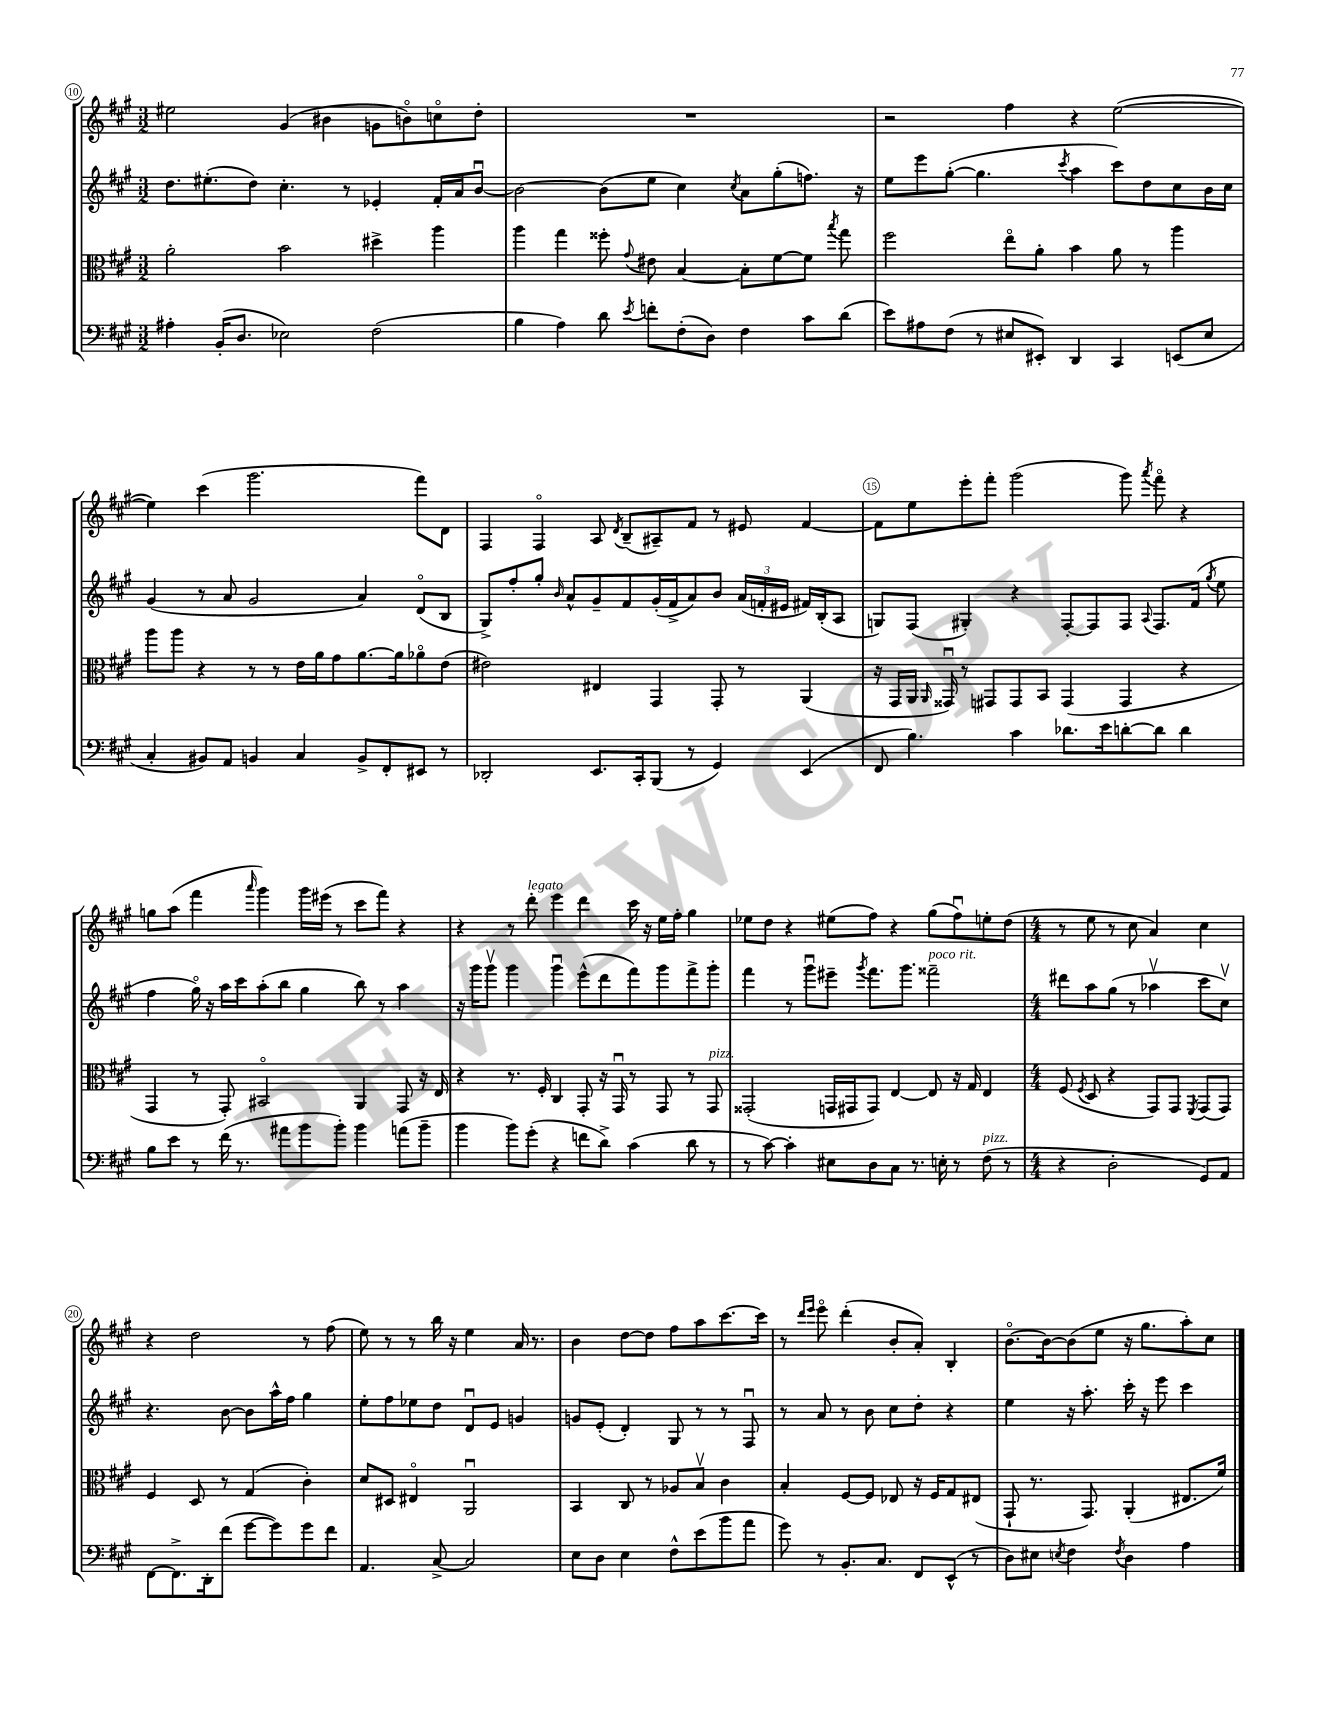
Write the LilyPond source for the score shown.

<<
\new StaffGroup <<
\new Staff = "s0" {
    \clef treble \key a \major \numericTimeSignature \time 3/2
    \autoBeamOff eis''2 gis'4( bis'4 g'8[ b'8\flageolet) c''8\flageolet d''8]-. |
    R1. |
    r2 fis''4 r4 e''2~( |
    e''4) cis'''4( gis'''2. fis'''8[) d'8] |
    fis4 fis4\flageolet a8 \acciaccatura { d'8 } b8[--( ais8--) fis'8] r8 eis'8 fis'4~ |
    fis'8[ e''8 e'''8-. fis'''8]-. gis'''2( gis'''8) \acciaccatura { a'''8 } fis'''8\flageolet r4 |
    g''8[ a''8]( fis'''4 \grace { a'''16 } gis'''4) gis'''16[ eis'''16]( r8 cis'''8[ fis'''8]) r4 |
    r4 r8 d'''8-.^\markup { \italic "legato" } e'''4 d'''4 cis'''16 r16 e''16[ fis''16]-. gis''4 |
    ees''8[ d''8] r4 eis''8[( fis''8]) r4 gis''8[( fis''8\downbow) e''8-. d''8]( |
    \numericTimeSignature \time 4/4 r8 e''8 r8 cis''8 a'4) cis''4 |
    r4 d''2 r8 fis''8( |
    e''8) r8 r8 b''16 r16 e''4 a'16 r8. |
    b'4 d''8[~ d''8] fis''8[ a''8 cis'''8.~ cis'''16] |
    r8 \grace { d'''16[ e'''16] } e'''8\flageolet d'''4-.( b'8[-. a'8]-.) b4-. |
    b'8.[~\flageolet b'16~ b'8( e''8] r16 gis''8.[ a''8-.) cis''8] \bar "|." |
}
\new Staff = "s1" {
    \clef treble \key a \major \numericTimeSignature \time 3/2
    \autoBeamOff d''8.[ eis''8.-.( d''8]) cis''4.-. r8 ees'4-. fis'16[-. a'16 b'8]~\downbow |
    b'2~ b'8[( e''8] cis''4) \acciaccatura { cis''8 } a'8[ gis''8-.( f''8.]) r16 |
    e''8[ e'''8 gis''8]~-.( gis''4. \acciaccatura { cis'''8 } a''4 cis'''8[) d''8 cis''8 b'16 cis''16] |
    gis'4( r8 a'8 gis'2 a'4) d'8[\flageolet( b8] |
    gis8[->) fis''8-. gis''8]-. \grace { b'16 } a'8[-^ gis'8-- fis'8 gis'16-.( fis'16-> a'8) b'8] \tuplet 3/2 { a'16[( f'16-. eis'16] } fis'16[) b16-.( a8] |
    g8[) fis8]( gis4-.) r4 fis8[~-. fis8 fis8] \appoggiatura { a8 } fis8.[ fis'16]( \acciaccatura { gis''8 } e''8 |
    fis''4 gis''16\flageolet) r16 a''16[ cis'''16 a''8-.( b''8] gis''4 b''8) r8 a''4 |
    r16 gis'''16[ gis'''8]\upbow gis'''4 gis'''4\downbow e'''8[-^( d'''8 fis'''8) gis'''8 fis'''8-> gis'''8]-. |
    fis'''4 r8 gis'''8[\downbow eis'''8]-- \acciaccatura { gis'''8 } fis'''8.[ gis'''8.] fisis'''2--^\markup { \italic "poco rit." } |
    \numericTimeSignature \time 4/4 dis'''8[ a''8 gis''8]( r8 aes''4\upbow cis'''8[ cis''8]\upbow) |
    r4. b'8~ b'8[ a''16-^ fis''16] gis''4 |
    e''8[-. fis''8 ees''8 d''8] d'8[\downbow e'8] g'4 |
    g'8[ e'8]-.( d'4-.) gis8 r8 r8 fis8\downbow |
    r8 a'8 r8 b'8 cis''8[ d''8]-. r4 |
    e''4 r16 a''8.-. cis'''16-. r16 e'''8 cis'''4 \bar "|." |
}
\new Staff = "s2" {
    \clef alto \key a \major \numericTimeSignature \time 3/2
    \autoBeamOff a'2-. b'2 dis''4-> a''4 |
    a''4 gis''4 fisis''8-. \appoggiatura { gis'8 } eis'8 b4~ b8[-. fis'8~ fis'8] \acciaccatura { b''8 } gis''8 |
    fis''2 e''8[\flageolet a'8]-. b'4 a'8 r8 a''4 |
    a''8[ a''8] r4 r8 r8 e'16[ a'16 gis'8 a'8.~ a'16 aes'8\flageolet e'8]( |
    eis'2) eis4 gis,4 gis,8-. r8 a,4( |
    r16 gis,16[ a,16] \grace { a,16 } gisis,16\downbow) r8 gis,8[ gis,8 b,8] gis,4( gis,4 r4 |
    gis,4 r8 gis,8-.) bis,2\flageolet a,4 gis,8 r16 e16 |
    r4 r8. fis16-. cis4 gis,8-. r16 gis,16\downbow r8 gis,8 r8 gis,8^\markup { \italic "pizz." } |
    gisis,2-.( g,16[ gis,16 gis,8]) e4~ e8 r16 gis16 e4 |
    \numericTimeSignature \time 4/4 fis8( \acciaccatura { fis8 } d8 r4 gis,8[) gis,8] \acciaccatura { fis,8 } gis,8[( gis,8]) |
    fis4 d8 r8 gis4( cis'4-.) |
    d'8[ dis8] eis4\flageolet a,2\downbow |
    b,4 cis8 r8 aes8[ b8]\upbow cis'4 |
    b4-. fis8[~ fis8] ees8 r16 fis16[ gis8 eis8]( |
    gis,8-! r8. gis,8.) a,4-.( eis8.[ fis'16]) \bar "|." |
}
\new Staff = "s3" {
    \clef bass \key a \major \numericTimeSignature \time 3/2
    \autoBeamOff ais4-. b,16[-.( d8.] ees2) fis2( |
    b4 a4) d'8 \acciaccatura { e'8 } f'8[-. fis8-.( d8]) fis4 cis'8[ d'8]( |
    e'8[) ais8 fis8]( r8 eis8[ eis,8]-.) d,4 cis,4 e,8[( eis8] |
    cis4-. bis,8[) a,8] b,4 cis4 b,8[-> fis,8-. eis,8] r8 |
    des,2-. e,8.[ cis,16-. b,,8]( r8 gis,4) e,4( |
    fis,8 b4.) cis'4 des'8.[ e'16 d'8~-. d'8] d'4 |
    b8[ e'8] r8 fis'16( r8. ais'8[ b'8 b'8]-.) b'4 a'8[( b'8]-- |
    b'4 b'8[) gis'8]-.( r4 f'8[ d'8]->) cis'4( d'8 r8 |
    r8 cis'8~) cis'4-. eis8[ d8 cis8] r8. e16-. r8 fis8^\markup { \italic "pizz." }( r8 |
    \numericTimeSignature \time 4/4 r4 d2-. gis,8[) a,8] |
    fis,8[~ fis,8.-> d,16-. fis'8]( gis'8[~ gis'8) gis'8 fis'8] |
    a,4. cis8~-> cis2 |
    e8[ d8] e4 fis8[-^ e'8( b'8 a'8] |
    gis'8) r8 b,8.[-. cis8.] fis,8[ e,8]-^( r8 |
    d8[) eis8] \acciaccatura { e8 } fis4 \acciaccatura { fis8 } d4 a4 \bar "|." |
}
>>
>>
\layout { \context { \Score currentBarNumber = #10 \override BarNumber.break-visibility = ##(#f #t #t) barNumberVisibility = #(every-nth-bar-number-visible 5) \override BarNumber.stencil = #(make-stencil-circler 0.1 0.3 ly:text-interface::print) } }
